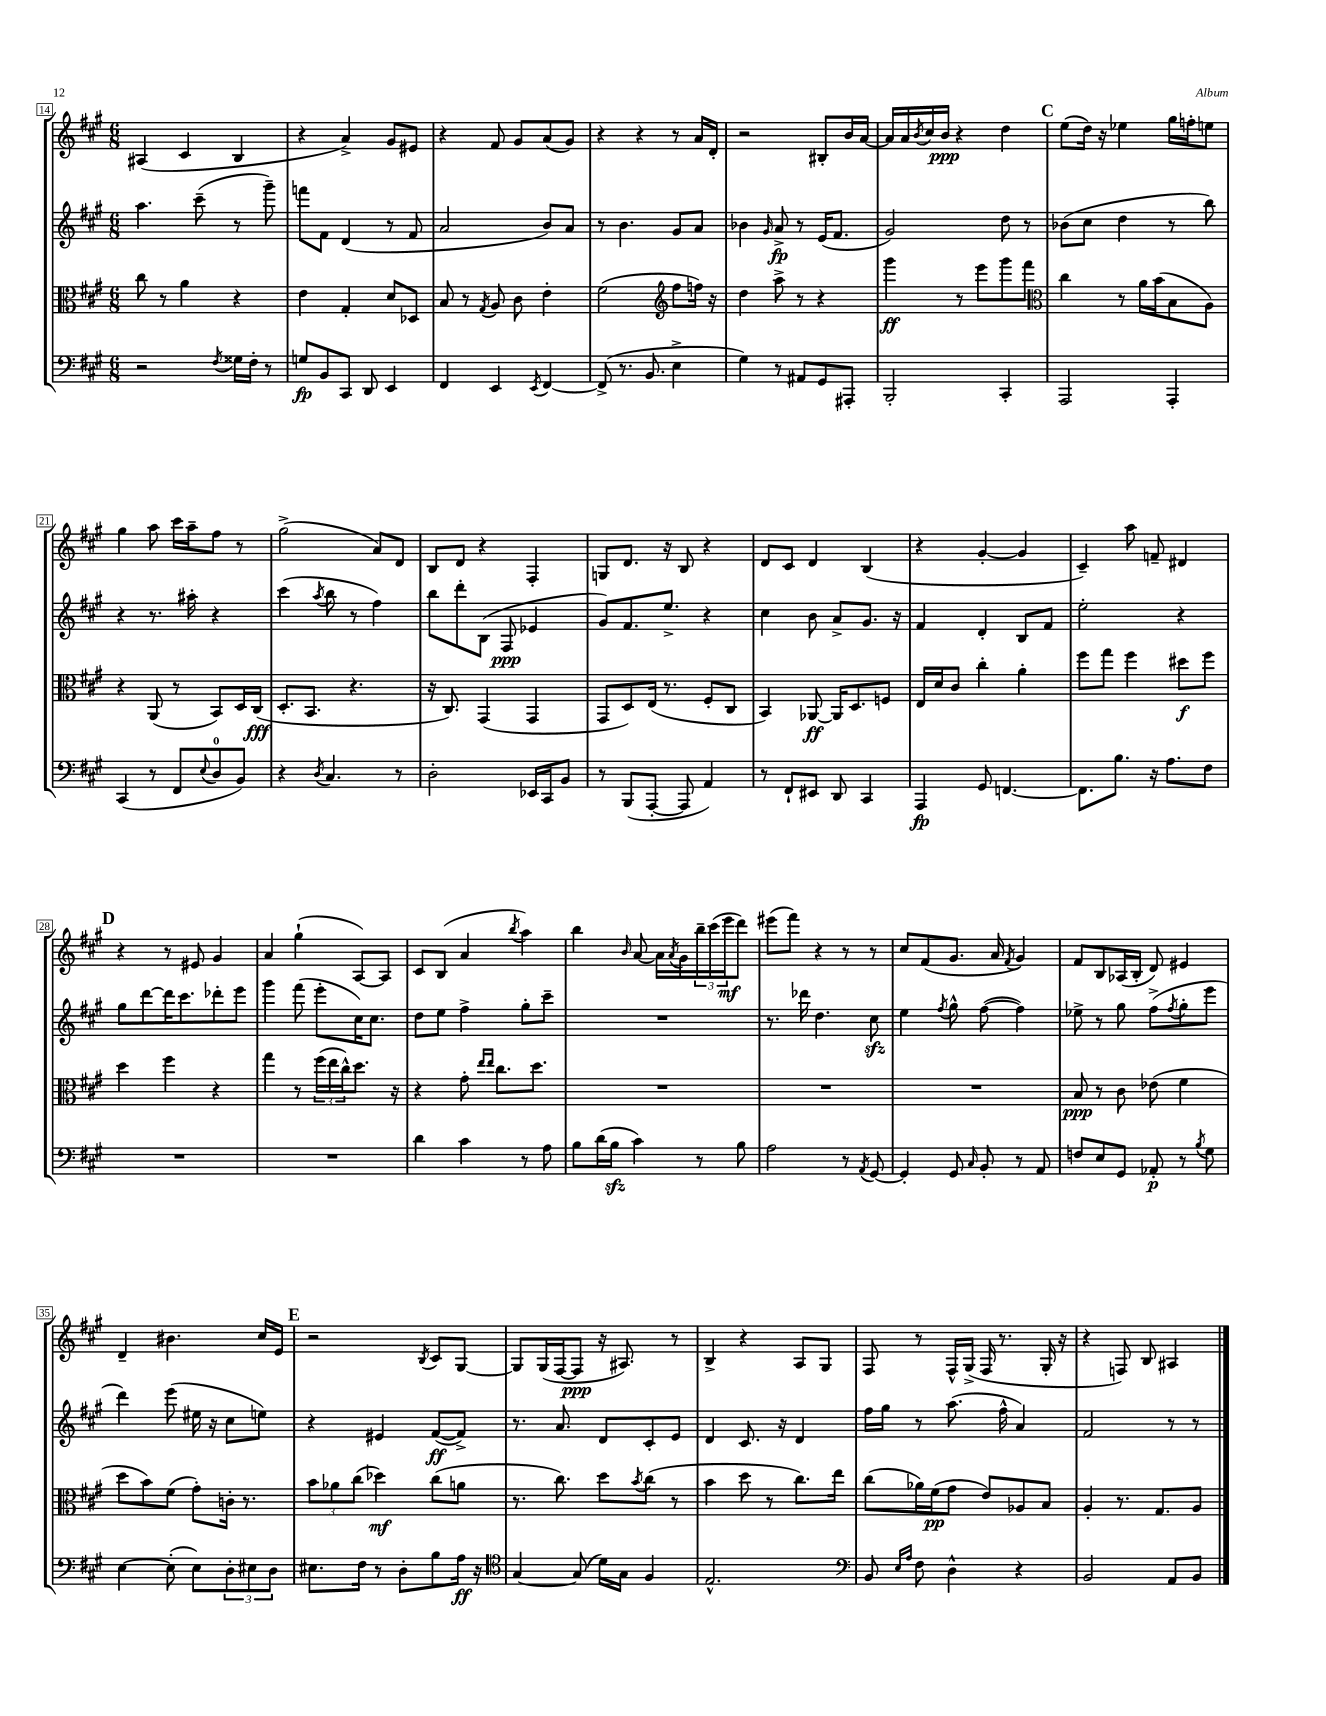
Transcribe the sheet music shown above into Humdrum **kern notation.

**kern	**kern	**kern	**kern
*staff4	*staff3	*staff2	*staff1
*clefF4	*clefC3	*clefG2	*clefG2
*k[f#c#g#]	*k[f#c#g#]	*k[f#c#g#]	*k[f#c#g#]
*M6/8	*M6/8	*M6/8	*M6/8
2r	8cc#	4.aa	(4A#
.	8r	.	.
.	4a	.	4c#
.	.	(8ccc#~	.
8qF#	.	.	.
16G##	4r	8r	4B
16F#'	.	.	.
8r	.	8ggg#~)	.
=	=	=	=
8G	4e	8fff	4r
8BB	.	8f#	.
8CC#	4G#'	(4d	4a^)
8DD	.	.	.
4EE	8d	8r	8g#
.	8D-	8f#	8e#
=	=	=	=
4FF#	8B	2a	4r
.	8r	.	.
.	8qG#	.	.
4EE	8A	.	8f#
.	8c#	.	8g#
8qEE	.	.	.
[4FF#	4e'	8b)	(8a
.	.	8a	8g#)
=	=	=	=
(8FF#^]	(2f#	8r	4r
8.r	.	4.b	.
.	.	.	4r
8.BB	.	.	.
*	*clefG2	*	*
4E^	8ff#	8g#	8r
.	16ff)	8a	16a
.	16r	.	16d'
=	=	=	=
4G#)	4dd	4b-	2r
.	.	16qqg#	.
8r	8aa^	8a^	.
8AA#	8r	8r	.
8GG#	4r	(16e	8B#'
.	.	8.f#	.
8AAA#'	.	.	16b
.	.	.	[16a
=	=	=	=
2BBB'	4ggg#	2g#)	16a]
.	.	.	16a
.	.	.	8qb
.	.	.	16cc#
.	.	.	16b
.	8r	.	4r
.	8eee	.	.
4CC#'	8ggg#	8dd	4dd
.	8fff#	8r	.
=	=	=	=
*	*clefC3	*	*
2AAA	4cc#	(8b-	(8ee
.	.	8cc#	16dd)
.	.	.	16r
.	8r	4dd	4ee-
.	16a	.	.
.	(16b	.	.
4AAA'	8B	8r	16gg#
.	.	.	16ff'
.	8A)	8bb)	8ee
=	=	=	=
(4CC#	4r	4r	4gg#
8r	(8AA	8.r	8aa
8FF#	8r	.	16ccc#
.	.	16aa#'	16aa~
8qqE	.	.	.
8D	8BB)	4r	8ff#
8BB)	16D	.	8r
.	(16C#	.	.
=	=	=	=
4r	8.D'	(4ccc#	(2gg#^
.	8.BB	.	.
8qD	.	8qaa	.
4.C#	.	8bb	.
.	4.r	8r	.
.	.	4ff#)	8a)
8r	.	.	8d
=	=	=	=
2D'	16r	8bb	8B
.	8.C#)	.	.
.	.	8ddd'	8d
.	(4GG#	(8B	4r
.	.	8F#	.
16EE-	4GG#	4e-	4F#'
16CC#	.	.	.
8BB	.	.	.
=	=	=	=
8r	8GG#	8g#)	8G
(8BBB	8D)	8.f#	8.d
[8AAA'	(16E	.	.
.	8.r	8.ee^	16r
8AAA]	.	.	8B
4AA)	8F#'	4r	4r
.	8C#	.	.
=	=	=	=
8r	4BB)	4cc#	8d
8FF#`	.	.	8c#
8EE#	[8AA-	8b	4d
8DD	16AA-]	8a^	.
.	8.D	.	.
4CC#	.	8.g#	(4B
.	8F	.	.
.	.	16r	.
=	=	=	=
4AAA	16E	4f#	4r
.	16d	.	.
.	8c#	.	.
8GG#	4cc#'	4d'	[4g#'
[4.FF	.	.	.
.	4a'	8B	4g#]
.	.	8f#	.
=	=	=	=
8.FF]	8ff#	2ee'	4c#~)
.	8gg#	.	.
8.B	.	.	.
.	4ff#	.	8aa
16r	.	.	8f~
8.A	.	.	.
.	8dd#	4r	4d#
8F#	8ff#	.	.
=	=	=	=
2.r	4dd	8gg#	4r
.	.	[8ddd	.
.	4ff#	16ddd]	8r
.	.	8.ccc#	.
.	.	.	8e#
.	4r	8ddd-'	4g#
.	.	8eee	.
=	=	=	=
2.r	4gg#	4ggg#	4a
.	8r	(8fff#	(4gg#`
.	(24ff#	8eee'	.
.	24ee	.	.
.	24cc#^^)	.	.
.	8.dd	16cc#)	[8A)
.	.	8.cc#	.
.	.	.	8A]
.	16r	.	.
=	=	=	=
4d	4r	8dd	8c#
.	.	8ee	(8B
4c#	8g#'	4ff#^	4a
.	16qqee	.	.
.	16qqee	.	.
.	8.cc#	.	.
.	.	.	8qbb
8r	.	8gg#'	4aa)
.	8.dd	.	.
8A	.	8ccc#~	.
=	=	=	=
8B	2.r	2.r	4bb
(16d	.	.	.
16B	.	.	.
.	.	.	16qqb
4c#)	.	.	[8a
.	.	.	16a]
.	.	.	8qa
.	.	.	16g#
8r	.	.	24bb~
.	.	.	(24ccc#
.	.	.	24eee
8B	.	.	8ddd)
=	=	=	=
2A	2.r	8.r	(8eee#
.	.	.	8fff#)
.	.	16ddd-	.
.	.	4.dd	4r
8r	.	.	8r
8qAA	.	.	.
[8GG#	.	8cc#	8r
=	=	=	=
4GG#']	2.r	4ee	8cc#
.	.	.	(8f#
.	.	8qff#	.
8GG#	.	8gg#^^	8.g#
16qqC#	.	.	.
8BB'	.	([8ff#	.
.	.	.	16a
.	.	.	8qf#
8r	.	4ff#])	4g#)
8AA	.	.	.
=	=	=	=
8F	8B	8ee-^	8f#
8E	8r	8r	8B
8GG#	8c#	8gg#	(16A-
.	.	.	16B'
8AA-'	(8e-	(8ff#^	8d)
.	.	8qff#	.
8r	4f#	8gg#'	4e#
8qB	.	.	.
8G#	.	8eee	.
=	=	=	=
[4E	8dd	4ddd)	4d~
.	8b)	.	.
(8E']	(8f#	(8eee	4.b#
8E)	8g#')	16ee#	.
.	.	16r	.
12D'	16c'	8cc#	.
.	8.r	.	.
12E#	.	.	.
.	.	8ee)	16cc#
12D	.	.	.
.	.	.	16e
=	=	=	=
8.E#	12b	4r	2r
.	12a-	.	.
.	(12cc#	.	.
16F#	.	.	.
8r	4dd-)	4e#	.
8D'	.	.	.
.	.	.	8qB
8B	(8cc#	([8f#	8c#
16A	8a	8f#^])	[8G#
16r	.	.	.
=	=	=	=
*clefC4	*	*	*
[4G#	8.r	8.r	8G#]
.	.	.	(16G#
.	8.cc#)	8.a	[16F#
(8G#]	.	.	8F#]
16d)	8dd	8d	16r
16G#	.	.	8.A#)
.	8qb	.	.
4F#	(8cc#	8c#'	.
.	8r	8e	8r
=	=	=	=
2.E^^	4b	4d	4B^
.	8dd	8.c#	4r
.	8r	.	.
.	.	16r	.
.	8.cc#)	4d	8A
.	.	.	8G#
.	16ee	.	.
=	=	=	=
*clefF4	*	*	*
8BB	(8cc#	16ff#	8F#
.	.	16gg#	.
16qqE	.	.	.
16qqA	.	.	.
8F#	16a-)	8r	8r
.	(16f#	.	.
4D^^	8g#	(8.aa	16F#^^
.	.	.	(16G#^
.	8e)	.	16F#
.	.	16ff#^^	8.r
4r	8A-	4a)	.
.	8B	.	16G#'
.	.	.	16r
=	=	=	=
2BB	4A'	2f#	4r
.	8.r	.	8F)
.	.	.	8B
.	8.G#	.	.
8AA	.	8r	4A#
8BB	8A	8r	.
==	==	==	==
*-	*-	*-	*-
